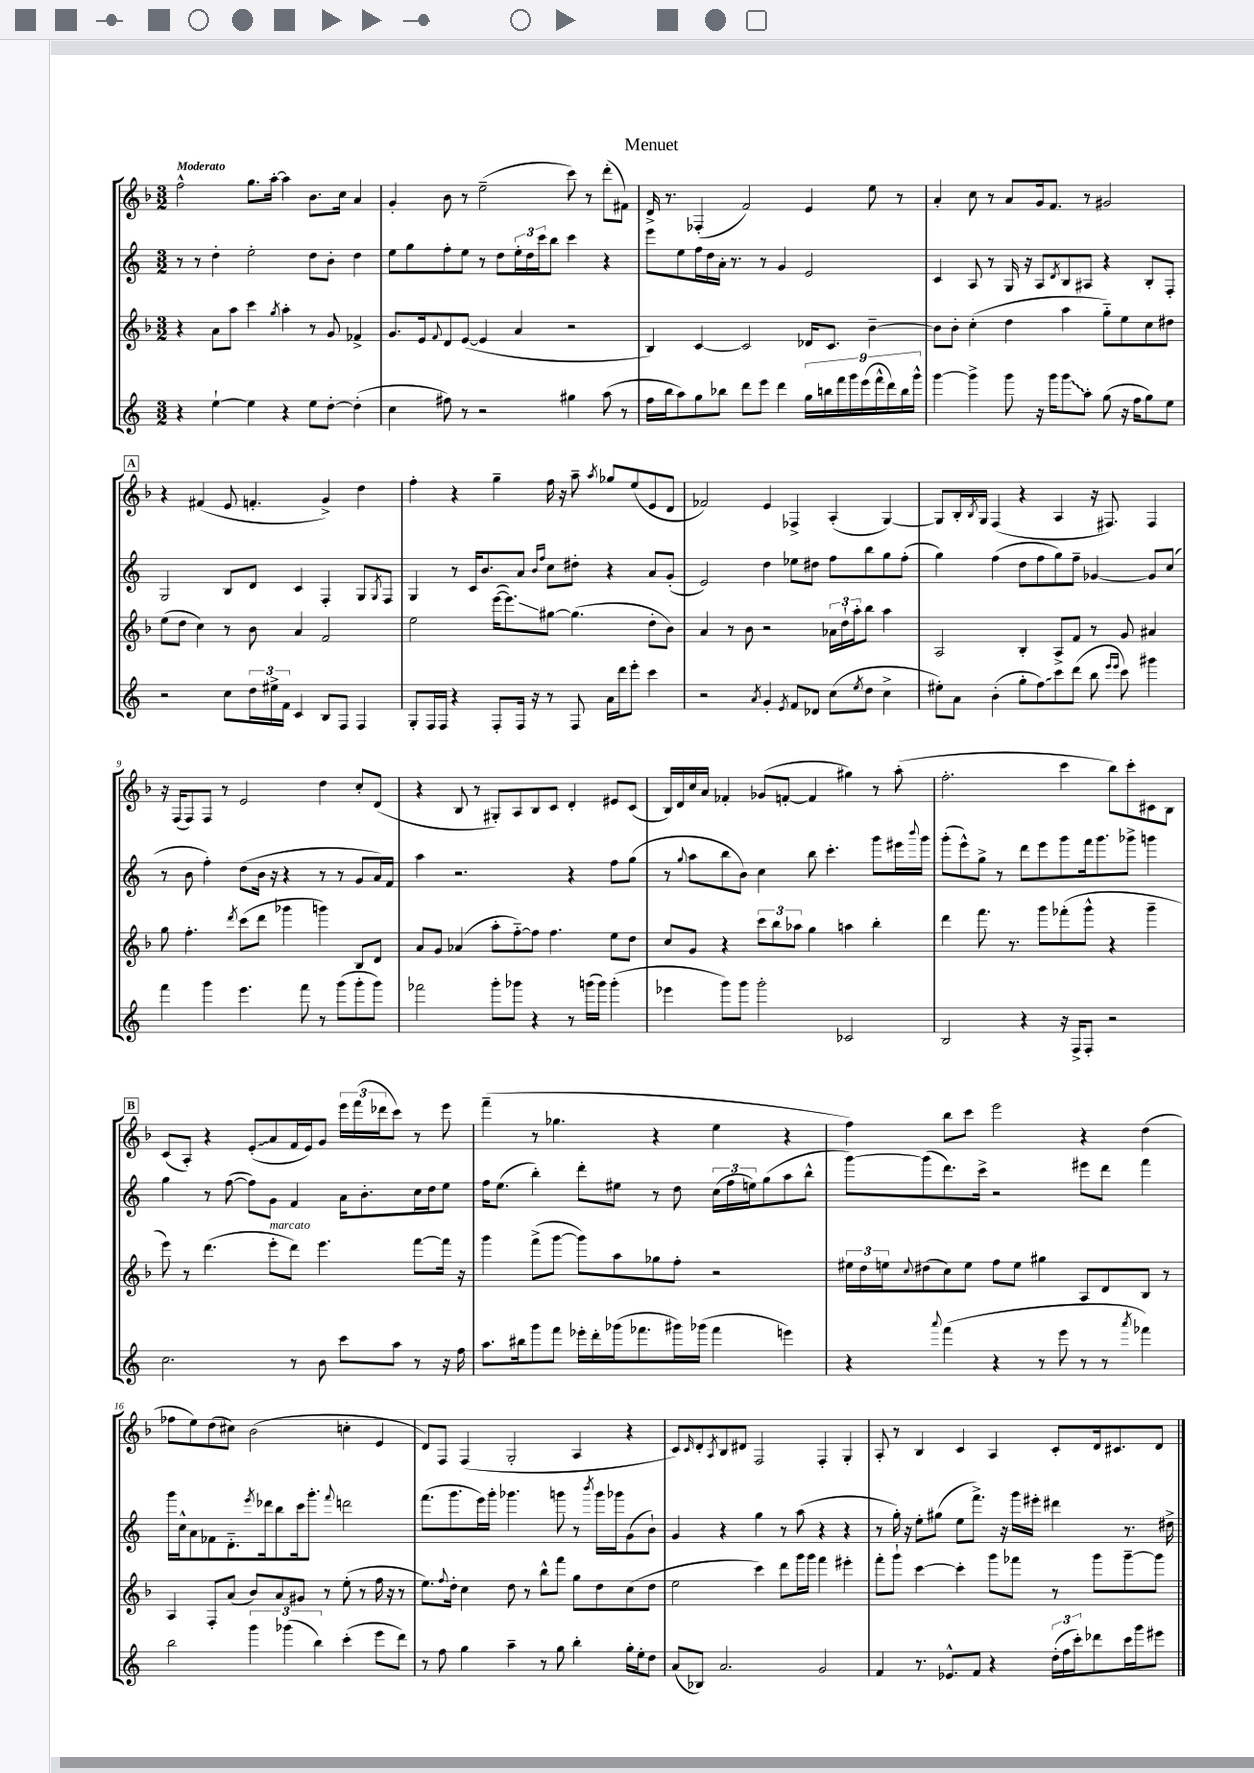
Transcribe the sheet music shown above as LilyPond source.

\header { title = "Menuet" }
<<
\new StaffGroup <<
\new Staff = "s0" {
    \clef treble \key f \major \numericTimeSignature \time 3/2 \tempo "Moderato"
    f''2-^ g''8. a''16~-. a''4 bes'8. c''16 a'4 |
    g'4-. bes'8 r8 e''2--( c'''8) r8 d'''8-.( fis'8) |
    d'16-> r8. fes4-.( f'2) e'4 e''8 r8 |
    a'4-. c''8 r8 a'8 g'16 f'8. r8 gis'2 |
    \mark \markup { \box "A" } r4 fis'4( e'8 f'4.-. g'4->) d''4 |
    f''4-. r4 g''4-- f''16 r16 a''8-- \acciaccatura { a''8 } ges''8 e''8( e'8 d'8 |
    fes'2) e'4 fes4-> a4-.( g4~) |
    g8 bes16-. \acciaccatura { bes8 } g16 f4( r4 a4 r16 fis8.) fis4 |
    r16 f16( f8) f8 r8 e'2 d''4 c''8-. d'8( |
    r4 bes8 r8 gis8-.) a8 bes8 c'8 d'4-. eis'8 c'8( |
    bes16) d'16 c''16 a'16 fes'4-. ges'8( f'8~-. f'4 gis''4) r8 a''8-.( |
    f''2.-. c'''4 bes''8) c'''8-. cis'8 bes8 |
    \mark \markup { \box "B" } c'8( a8-.) r4 \once \override Glissando.style = #'zigzag e'8-.\glissando( a'8 f'16 e'16) g'8 \tuplet 3/2 { e'''16 f'''16( des'''16 } c'''8) r8 e'''8 |
    f'''4--( r8 ges''4. r4 e''4 r4 |
    f''4) bes''8 c'''8 e'''2 r4 d''4( |
    fes''8 e''8) d''8( cis''8) bes'2( c''4-. e'4 |
    d'8) f8 f4( g2-. a4 r4 |
    c'8) \grace { c'16 } d'8-. \acciaccatura { a8 } bes8 dis'8 f2 f4-. g4-. |
    a8-. r8 bes4 c'4 a4 c'8-. d'16 cis'8. d'8 \bar "|." |
}
\new Staff = "s1" {
    \clef treble \key c \major \numericTimeSignature \time 3/2
    r8 r8 d''4-. e''2-. d''8 b'8-. d''4 |
    e''8 g''8 f''8-. e''8 r8 d''8 \tuplet 3/2 { e''16-. d''16 c'''16 } b''8 c'''4 r4 |
    e'''8 e''8 f''16 d''16 a'16-. r8. r8 g'4 e'2 |
    c'4 a8 r8 g16 r16 a8 \acciaccatura { d'8 } b8 ais8 r4 b8-. f8-. |
    \mark \markup { \box "A" } g2 b8 d'8 c'4 f4-. g8 \acciaccatura { g8 } f8 |
    g4 r8 c'16 b'8. a'8 \grace { b'16 f''16 } c''8 dis''8-. r4 a'8 g'8-.( |
    e'2) d''4 ees''8 dis''8 f''8 b''8 g''8 f''8-.( |
    g''4) f''4( d''8 f''8 g''8) f''8-- ges'4~ ges'8 c''8( |
    r8 b'8 f''4-.) d''8( b'16 r16 r4 r8 r8 g'8 a'16) f'16 |
    a''4 r2. r4 f''8 g''8( |
    r8 \appoggiatura { g''8 } a''8 b''8 b'8) c''4 b''8 c'''4.-. g'''8 eis'''16 \appoggiatura { b'''8 } g'''16 |
    g'''8-.( e'''8-^) g''8-> r8 d'''8 e'''8 g'''8 f'''16 g'''8. ges'''8-> g'''4 |
    \mark \markup { \box "B" } g''4 r8 f''8~( f''8) g'8 f'4 a'16 b'8.-. c''16 d''16 e''8 |
    f''16 e''8.( b''4-.) d'''8-. eis''8 r8 d''8 \tuplet 3/2 { c''16( f''16 e''16) } g''8( a''8 b''8-^ |
    g'''8~) g'''8( d'''8.) c'''16-> r2 eis'''8 d'''8 f'''4 |
    g'''16 c''16-^ a'8 fes'8 d'8.-_ \acciaccatura { e'''8 } des'''16 b''8 c'''16 g'''8.-. \appoggiatura { f'''8 } d'''2 |
    f'''8.( g'''8. e'''16) g'''16-. ges'''4. g'''8 r8 \acciaccatura { b'''8 } g'''16 ges'''16 g'8( b'8-!) |
    g'4 r4 g''4 r8 a''8( r4 r4 |
    r8 g''16-.) r16 e''8-. gis''8( e''8 f'''8.->) r16 g'''16 eis'''16-. dis'''4 r8. dis''16-> \bar "|." |
}
\new Staff = "s2" {
    \clef treble \key f \major \numericTimeSignature \time 3/2
    r4 a'8 a''8 c'''4 \acciaccatura { g''8 } a''4-. r8 g'8 fes'4-> |
    g'8. e'16 \appoggiatura { f'8 } d'8 e'8~( e'4 a'4 r2 |
    bes4) c'4~ c'2 des'16 c'8. bes'4~-- |
    bes'8 bes'8-. c''4-.( d''4 a''4 g''8-_) e''8 c''8 dis''8 |
    \mark \markup { \box "A" } e''8( d''8 c''4) r8 bes'8 a'4 f'2 |
    e''2 e'''16~( e'''8.\glissando) gis''8~ gis''4.( d''8-. bes'8) |
    a'4 r8 bes'8 r2 \tuplet 3/2 { aes'16 d''16-! a''16-. } bes''8 a''4 |
    a2 bes4-. a8-> f'8 r8 g'8 ais'4 |
    g''8 f''4.-. \acciaccatura { d'''8 } c'''8( d'''8 ges'''4 g'''4) bes8 d'8 |
    a'8 g'8 aes'4( a''8-. f''8~-_) f''8 f''4. e''8 d''8 |
    c''8 g'8 r4 \tuplet 3/2 { c'''8 bes''8 aes''8 } g''4 a''4 bes''4-. |
    d'''4 f'''8. r8. g'''8 fes'''8-.( g'''8-^ r4 g'''4-- |
    \mark \markup { \box "B" } e'''8) r8 d'''4.( e'''8-.^\markup { \italic "marcato" } d'''8) e'''4. f'''8~ f'''16 r16 |
    g'''4 f'''8->( g'''8~ g'''8) a''8 ges''8 f''8-. r2 |
    \tuplet 3/2 { eis''16 d''16 e''16 } \appoggiatura { c''8 } dis''8( c''8) e''8 f''8 e''8 gis''4 a8 d'8 bes8 r8 |
    a4 f8-. a'8( bes'8) a'8 gis'8 r8 e''8-.( r8 f''16 r16 r8 |
    e''8.) \appoggiatura { f''8 } d''16-. c''4 d''8 r8 bes''8-^ f'''8 g''8 d''8 c''8( d''8 |
    e''2 c'''4) d'''8 g'''16 g'''16 f'''4 eis'''4-. |
    f'''8-. g'''8-! c'''4~ c'''4-. g'''8 fes'''8 r8 g'''8 g'''8~-- g'''8 \bar "|." |
}
\new Staff = "s3" {
    \clef treble \key c \major \numericTimeSignature \time 3/2
    r4 e''4~-! e''4 r4 e''8 d''8~-. d''4-.( |
    c''4 fis''8) r8 r2 gis''4 a''8( r8 |
    f''16 b''16 a''8) g''8 bes''8 d'''8 e'''8 d'''4 \tuplet 9/8 { g''16 b''16 f'''16 g'''16 e'''16( f'''16-^ d'''16) b''16 g'''16-^ } |
    g'''4~ g'''4-> g'''8 r16 g'''16 \once \override Glissando.style = #'zigzag g'''8\glissando a''8-. g''8( r16 f''16 g''8) e''8 |
    \mark \markup { \box "A" } r2 c''8 \tuplet 3/2 { d''16 eis''16-> f'16 } c'4 b8 f8 f4 |
    g8-. f16 f16 r4 f8-. f16 r16 r8 f8 a'16 d'''16 e'''8-. c'''4 |
    r2 \acciaccatura { a'8 } g'4-. \acciaccatura { e'8 } f'8 des'8 c''8( \acciaccatura { e''8 } d''8 c''4-> |
    eis''8-.) a'8 b'4-.( g''8-. \once \override Glissando.style = #'zigzag f''8\glissando) c'''8 d'''8( b''8 \grace { e'''16 e'''16 } c'''8) gis'''4 |
    f'''4 g'''4 e'''4. f'''8 r8 g'''8( g'''8-. g'''8) |
    fes'''2 g'''8-. ges'''8 r4 r8 g'''16( g'''16) g'''4-.( |
    ees'''4 g'''8) g'''8 g'''2-. ces'2 |
    b2 r4 r16 f16-> f8-. r2 |
    \mark \markup { \box "B" } c''2. r8 b'8 c'''8 a''8 r8 r16 f''16 |
    a''8. bis''16 g'''8 f'''8 ees'''16-. d'''16-. ges'''16( fes'''8. gis'''16) ges'''16( fes'''4 e'''4) |
    r4 \appoggiatura { a'''8 } f'''4( r4 r8 e'''8 r8 r8 \acciaccatura { a'''8 } fes'''4) |
    b''2 \tuplet 3/2 { g'''4 ges'''4( b''4) } c'''4-.( e'''8 d'''8) |
    r8 f''8 g''4 a''4-- r8 g''8 b''4-. g''16-. e''16-. d''8 |
    a'8( bes8) a'2. g'2 |
    f'4 r8. ees'8.-^ f'8 r4 \tuplet 3/2 { d''16-.( f''16 c'''16-.) } des'''8 c'''16 g'''16 eis'''8 \bar "|." |
}
>>
>>
